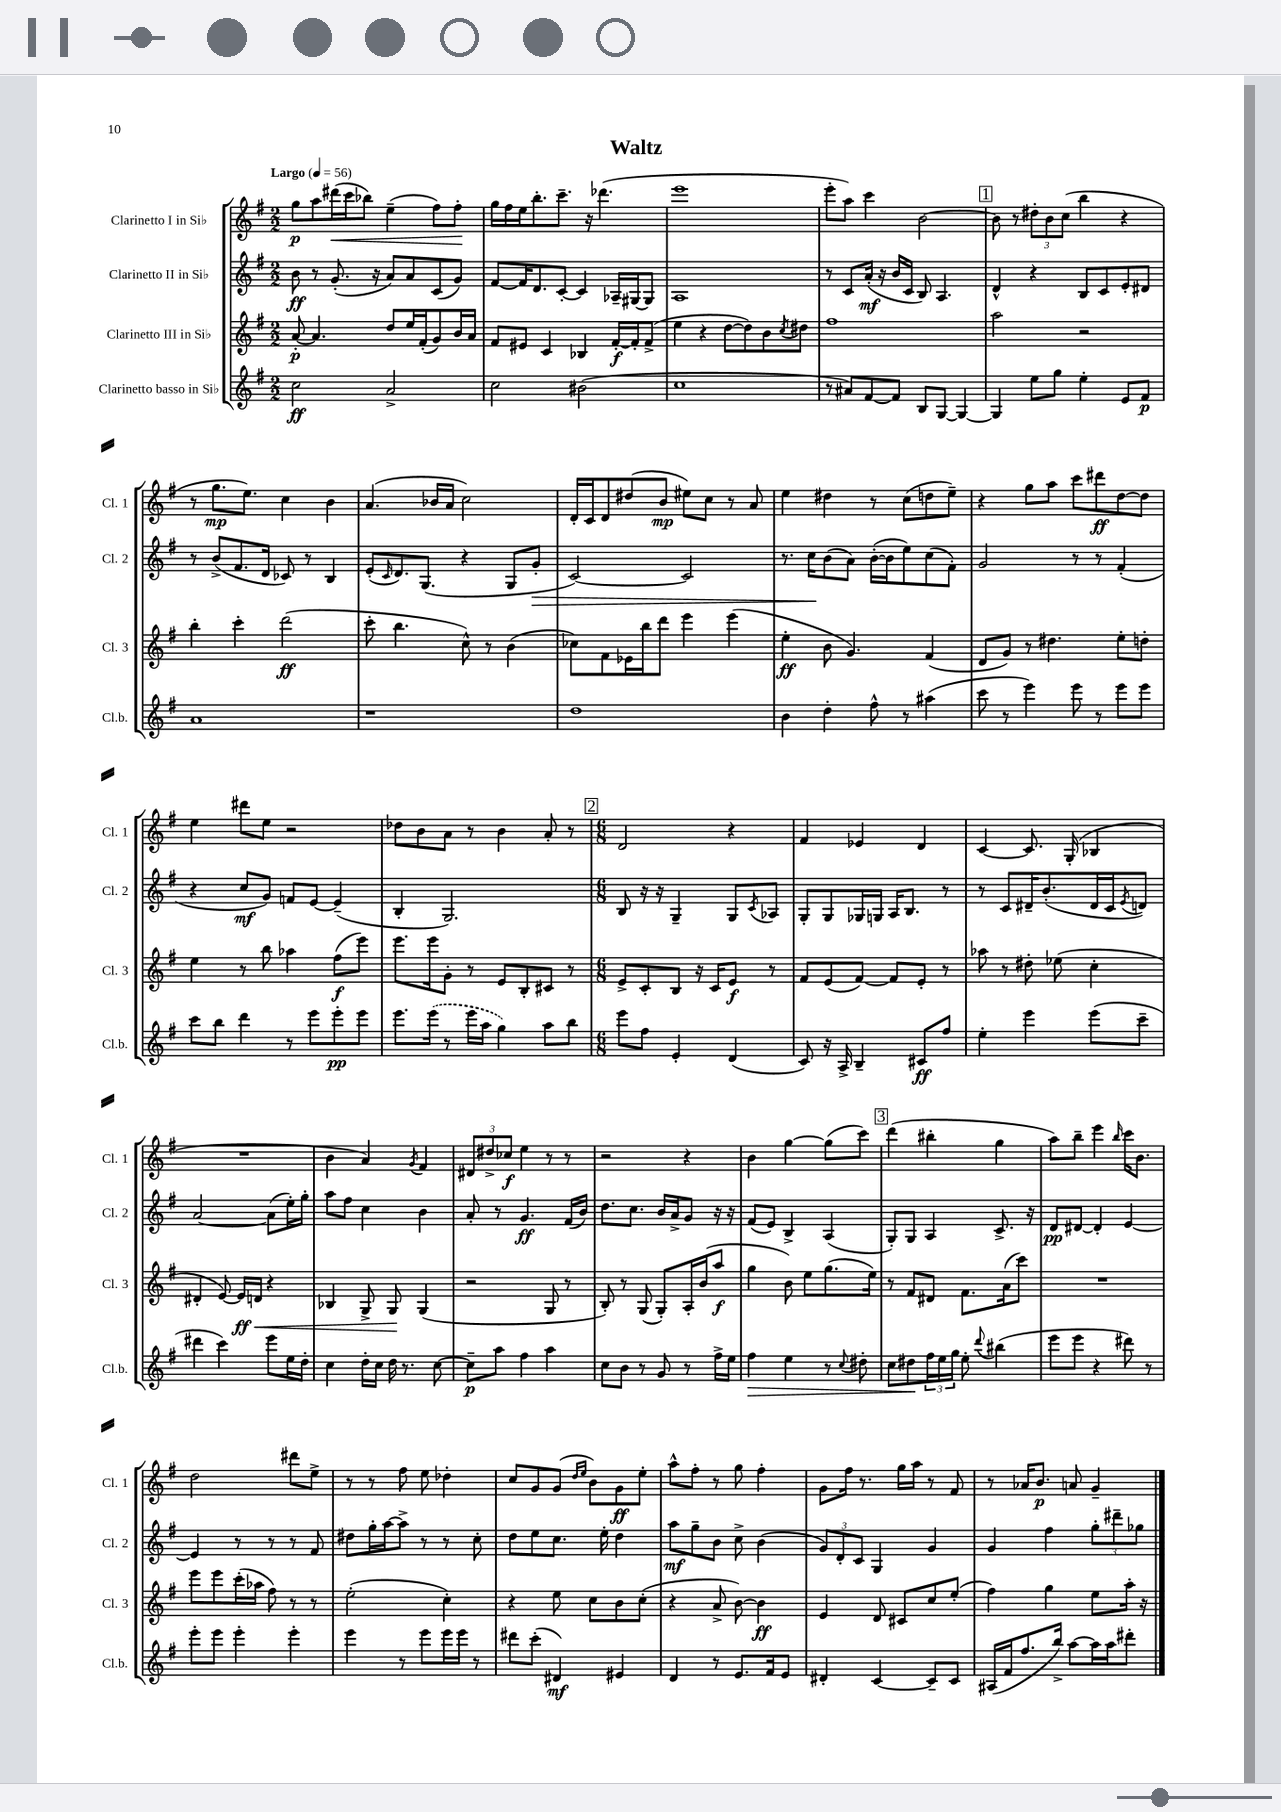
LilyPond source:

\header { title = "Waltz" }
<<
\new StaffGroup <<
\new Staff = "s0" \with { instrumentName = "Clarinetto I in Sib" shortInstrumentName = "Cl. 1" } {
    \clef treble \key g \major \numericTimeSignature \time 2/2 \tempo "Largo" 4 = 56
    g''8\p a''8 dis'''16\<( c'''16 bes''8) e''4--( fis''8) fis''8-.\! |
    g''16 fis''16 e''16 b''8.-. c'''8.-- r16 des'''4.( |
    e'''1 |
    e'''8-. a''8) c'''4 b'2~ |
    \mark \markup { \box "1" } b'8 r8 \tuplet 3/2 { dis''8-. b'8 c''8( } b''4 r4 |
    r8 g''8.\mp e''8.) c''4 b'4 |
    a'4.( bes'16 a'16 c''2) |
    d'16-. c'16 d'8 dis''8( b'8\mp eis''8) c''8 r8 a'8 |
    e''4 dis''4 r8 c''8( d''8 e''8--) |
    r4 g''8 a''8 c'''8 dis'''8\ff d''8~ d''8 |
    e''4 dis'''8 e''8 r2 |
    des''8 b'8 a'8 r8 b'4 a'8-. r8 |
    \mark \markup { \box "2" } \numericTimeSignature \time 6/8 d'2 r4 |
    fis'4 ees'4 d'4 |
    c'4~ c'8. g16-.( bes4 |
    R2. |
    b'4 a'4) \acciaccatura { g'8 } fis'4 |
    \tuplet 3/2 { dis'8 dis''8-> ces''8\f } e''4 r8 r8 |
    r2 r4 |
    b'4 g''4~ g''8( c'''8) |
    \mark \markup { \box "3" } d'''4( bis''4-. g''4 |
    a''8) b''8-- e'''4 \grace { b''16 } c'''16 b'8. |
    d''2 dis'''8 e''8-> |
    r8 r8 fis''8 e''8 des''4-. |
    c''8 g'8 g'8( \grace { d''16 e''16 } b'8) g'8\ff e''8-. |
    a''8-^ fis''8-. r8 g''8 fis''4-. |
    g'8 fis''16 r8. g''16 a''16 r8 fis'8 |
    r8 aes'16 b'8.\p a'8 g'4-- \bar "|." |
}
\new Staff = "s1" \with { instrumentName = "Clarinetto II in Sib" shortInstrumentName = "Cl. 2" } {
    \clef treble \key g \major \numericTimeSignature \time 2/2
    b'8\ff r8 g'8.-.( r16 a'8) a'8 c'8( g'8) |
    fis'8~ fis'16 d'8. c'8~-. c'4 aes16-- gis16~ gis8 |
    a1 |
    r8 c'8 a'16-.\mf( r16 b'16 c'16 b8) a4. |
    \mark \markup { \box "1" } d'4-^ r4 b8 c'8 e'8-. dis'8 |
    r8 b'8->( fis'8. d'16 ces'8) r8 b4 |
    e'8-.( \grace { c'16 } d'8.) g8.( r4 g8 g'8-.\> |
    c'2~) c'2 |
    r8. c''16\! b'8( a'8) b'16~-.( b'16 e''8) c''8( fis'8-.) |
    g'2 r8 r8 fis'4-.( |
    r4 c''8\mf g'8) f'8 e'8~ e'4--( |
    b4-. g2.) |
    \mark \markup { \box "2" } \numericTimeSignature \time 6/8 b8 r16 r16 g4-- g8 \acciaccatura { c'8 } aes8 |
    g8-. g8 ges16 g16 a16 b8. r8 |
    r8 c'8 dis'16-- b'8.-.( dis'16 c'16 \acciaccatura { e'8 } d'8) |
    a'2~ a'8( e''16-.) g''16-. |
    a''8 fis''8 c''4 b'4 |
    a'8-. r8 g'4.\ff fis'16( b'16) |
    d''8. c''8. b'16 a'16-> g'8 r16 r16 |
    fis'8( e'8) b4-> a4( |
    \mark \markup { \box "3" } g8-.) g8 a4 c'8.-> r16 |
    d'8\pp dis'8~ dis'4-. e'4~ |
    e'4 r8 r8 r8 fis'8 |
    dis''8 g''16-. a''16~ a''8-> r8 r8 c''8-. |
    d''8 e''8 c''8. e''16-. d''4 |
    a''8\mf g''8-- b'8 c''8-> b'4( |
    \tuplet 3/2 { g'8) d'8-. c'8 } g4 g'4 |
    g'4 fis''4 \tuplet 3/2 { g''8-. dis'''8-- ges''8 } \bar "|." |
}
\new Staff = "s2" \with { instrumentName = "Clarinetto III in Sib" shortInstrumentName = "Cl. 3" } {
    \clef treble \key g \major \numericTimeSignature \time 2/2
    a'8~-.\p a'4. d''8 e''16 fis'16-.( g'8) b'16 a'16 |
    fis'8 eis'8 c'4 bes4 fis'16~-.\f fis'16-. fis'8->( |
    e''4 r4 d''8~ d''8) b'8 \acciaccatura { c''8 } dis''8 |
    fis''1 |
    \mark \markup { \box "1" } a''2 r2 |
    b''4-. c'''4-. d'''2\ff( |
    c'''8-. b''4. c''8-^) r8 b'4( |
    ces''8) fis'8 ees'16 b''16 d'''8 e'''4 e'''4( |
    e''4-.\ff b'8 g'4.) fis'4( |
    d'8 g'8) r8 dis''4. e''8-. d''8-. |
    e''4 r8 b''8 aes''4 fis''8\f( e'''8) |
    e'''8. e'''16 g'8-. r8 e'8 b8-. cis'8 r8 |
    \mark \markup { \box "2" } \numericTimeSignature \time 6/8 e'8-> c'8-. b8 r16 c'16 e'8\f r8 |
    fis'8 e'8( fis'8~) fis'8 e'8-. r8 |
    aes''8 r8 dis''8-. ees''8( c''4-. |
    dis'4-. e'8~) e'16\ff\< d'16 r4 |
    bes4 g8-> g8\! g4( |
    r2 g8 r8 |
    b8-.) r8 g8( g8-.) a16-. b'16( a''8\f |
    g''4 b'8) e''8 g''8.( e''16) |
    \mark \markup { \box "3" } r8 fis'8 dis'8 fis'8. a'16( c'''8) |
    R2. |
    e'''8 e'''8 c'''16-.( aes''16 fis''8) r8 r8 |
    e''2-.( c''4-.) |
    r4 e''8 c''8 b'8 c''8-.( |
    r4 a'8-> b'8~) b'4\ff |
    e'4 d'8 cis'8 c''8 e''8-.( |
    fis''4) g''4 e''8 a''16-. r16 \bar "|." |
}
\new Staff = "s3" \with { instrumentName = "Clarinetto basso in Sib" shortInstrumentName = "Cl.b." } {
    \clef treble \key g \major \numericTimeSignature \time 2/2
    c''2\ff a'2-> |
    c''2 bis'2( |
    c''1 |
    r8 ais'8) fis'8~ fis'8 b8 g8~ g4~ |
    \mark \markup { \box "1" } g4 e''8 g''8 e''4-. e'8 fis'8\p |
    a'1 |
    r1 |
    d''1 |
    b'4 d''4-. fis''8-^ r8 ais''4( |
    c'''8 r8 e'''4) e'''8 r8 e'''8 e'''8 |
    c'''8 b''8 d'''4 r8 e'''8 e'''8-.\pp e'''8 |
    e'''8. \once \slurDashed e'''16( r8 e'''16 a''16 g''4) a''8 b''8 |
    \mark \markup { \box "2" } \numericTimeSignature \time 6/8 e'''8 fis''8 e'4-. d'4( |
    c'8) r16 a16-> b4-- cis'8\ff fis''8 |
    e''4-. e'''4 e'''8( c'''8-- |
    dis'''4 c'''4) e'''8 e''16 d''16-. |
    c''4 d''16-. c''16 d''16 r8. c''8~ |
    c''8--\p a''8 fis''4 a''4 |
    c''8 b'8 r8 g'8 r8 fis''16-> e''16 |
    fis''4\> e''4 r8 \appoggiatura { c''8 } dis''8-. |
    \mark \markup { \box "3" } c''8 dis''8\! \tuplet 3/2 { fis''16 e''16 g''16 } e''8-. \appoggiatura { d'''8 } bis''4( |
    e'''8 e'''8 r4 dis'''8) r8 |
    e'''8-. e'''8 e'''4-. e'''4-. |
    e'''4 r8 e'''8 e'''16 e'''16 r8 |
    dis'''8 c'''8-.( dis'4\mf) eis'4 |
    d'4 r8 e'8. fis'16 e'8 |
    dis'4-. c'4~ c'8-- c'8 |
    ais16( fis'16 fis''8. b''16->) a''8~ a''16 a''16 dis'''8-. \bar "|." |
}
>>
>>
\layout { \context { \Score \remove "Bar_number_engraver" } }
